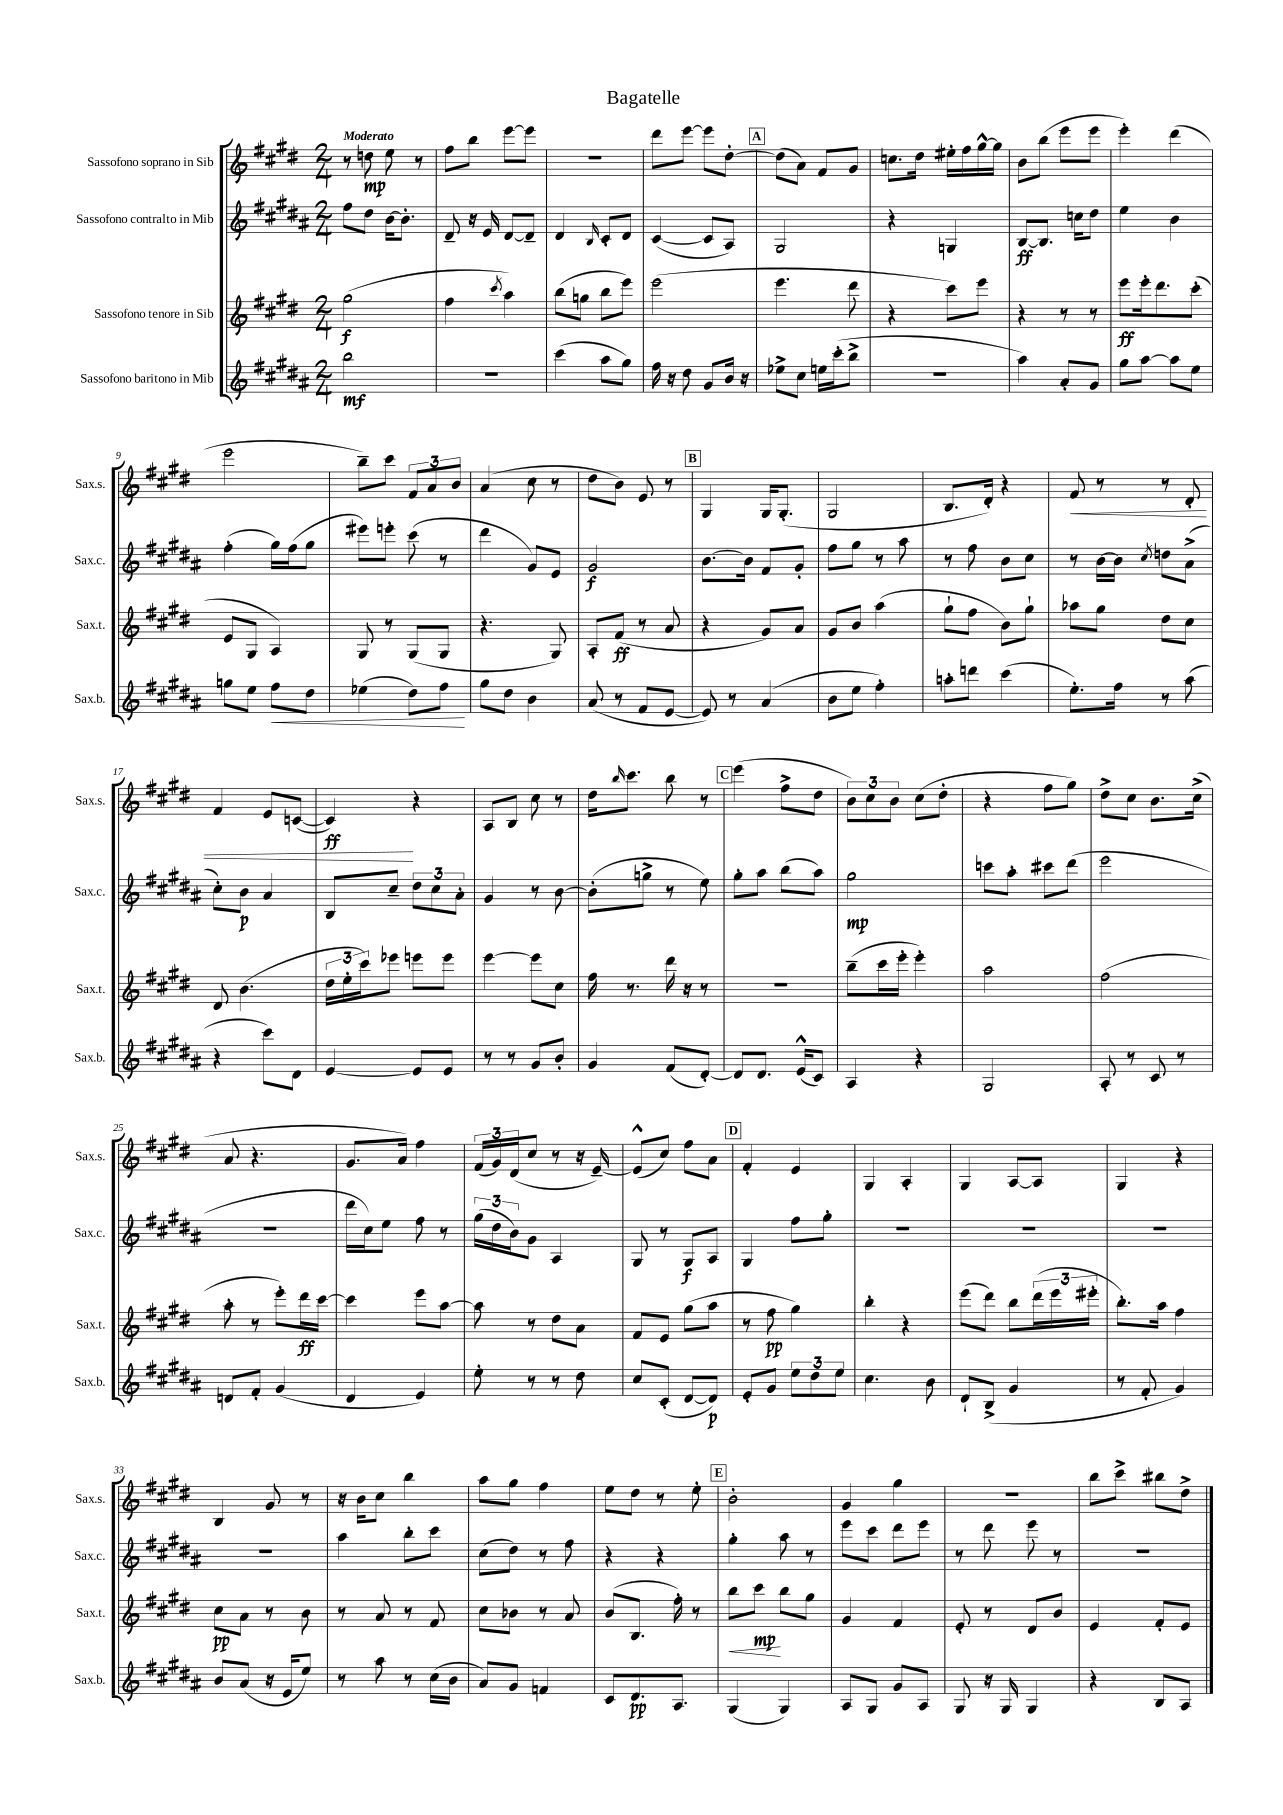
\header { title = "Bagatelle" }
<<
\new StaffGroup <<
\new Staff = "s0" \with { instrumentName = "Sassofono soprano in Sib" shortInstrumentName = "Sax.s." } {
    \clef treble \key e \major \numericTimeSignature \time 2/4 \tempo "Moderato"
    r8 d''8\mp e''8 r8 |
    fis''8 b''8 e'''8~ e'''8 |
    R2 |
    dis'''8 e'''8~ e'''8 dis''8~-. |
    \mark \markup { \box "A" } dis''8( a'8) fis'8 gis'8 |
    c''8. dis''16 eis''16-. fis''16 gis''16~-^ gis''16 |
    b'8 b''8( e'''8 e'''8 |
    e'''4-.) dis'''4( |
    e'''2 |
    b''8--) cis'''8 \tuplet 3/2 { fis'8 a'8 b'8 } |
    a'4( cis''8 r8 |
    dis''8 b'8) e'8 r8 |
    \mark \markup { \box "B" } gis4 gis16 gis8.-.( |
    gis2 |
    b8. dis'16-.) r4 |
    fis'8\< r8 r8 dis'8-. |
    fis'4 e'8 c'8~( |
    c'4\ff\!) r4 |
    a8 b8 cis''8 r8 |
    dis''16 \grace { b''16 } cis'''8. b''8 r8 |
    \mark \markup { \box "C" } e'''4( fis''8-> dis''8 |
    \tuplet 3/2 { b'8) cis''8 b'8 } cis''8( dis''8-. |
    r4 fis''8 gis''8) |
    dis''8-> cis''8 b'8. cis''16->( |
    a'8 r4. |
    gis'8. a'16) fis''4 |
    \tuplet 3/2 { fis'16( gis'16) dis'16( } cis''8 r8 r16 e'16~--) |
    e'8-^( cis''8) fis''8 a'8 |
    \mark \markup { \box "D" } fis'4-. e'4 |
    gis4 a4-. |
    gis4 a8~ a8 |
    gis4 r4 |
    b4 gis'8 r8 |
    r16 b'16 cis''8 b''4 |
    a''8 gis''8 fis''4 |
    e''8 dis''8 r8 e''8-. |
    \mark \markup { \box "E" } b'2-. |
    gis'4 gis''4 |
    R2 |
    b''8 cis'''8-> bis''8 dis''8-> \bar "|." |
}
\new Staff = "s1" \with { instrumentName = "Sassofono contralto in Mib" shortInstrumentName = "Sax.c." } {
    \clef treble \key b \major \numericTimeSignature \time 2/4
    fis''8 dis''8 b'16~ b'8.-. |
    dis'8-- r16 e'16 dis'8~ dis'8-- |
    dis'4 \grace { b16 } cis'8-. dis'8 |
    cis'4~( cis'8 ais8) |
    \mark \markup { \box "A" } gis2 |
    r4 g4 |
    b8~\ff b8. c''16 dis''8 |
    e''4 b'4 |
    fis''4-.( gis''16) fis''16( gis''8 |
    eis'''8) e'''8-. cis'''8( r8 |
    dis'''4 gis'8) e'8 |
    gis'2\f |
    \mark \markup { \box "B" } b'8.~ b'16 fis'8 gis'8-. |
    fis''8 gis''8 r8 ais''8 |
    r8 fis''8 b'8 cis''8 |
    r8 b'16~ b'16 \acciaccatura { cis''8 } d''8 ais'8->( |
    cis''8-.) b'8\p ais'4 |
    b8 cis''8-- \tuplet 3/2 { dis''8 cis''8 ais'8-. } |
    gis'4 r8 b'8~ |
    b'8-.( g''8-> r8 e''8) |
    \mark \markup { \box "C" } gis''8-. ais''8 b''8( ais''8) |
    gis''2\mp |
    c'''8 ais''8-. cis'''8 dis'''8( |
    e'''2 |
    R2 |
    dis'''16 cis''16) e''8 fis''8 r8 |
    \tuplet 3/2 { gis''16( dis''16 b'16) } gis'8 ais4 |
    gis8 r8 gis8\f ais8 |
    \mark \markup { \box "D" } gis4 fis''8 gis''8-. |
    R2 |
    R2 |
    R2 |
    R2 |
    ais''4 b''8-. cis'''8 |
    cis''8( dis''8) r8 fis''8 |
    r4 r4 |
    \mark \markup { \box "E" } gis''4-. ais''8 r8 |
    e'''8 cis'''8 dis'''8 e'''8 |
    r8 dis'''8 e'''8 r8 |
    R2 \bar "|." |
}
\new Staff = "s2" \with { instrumentName = "Sassofono tenore in Sib" shortInstrumentName = "Sax.t." } {
    \clef treble \key e \major \numericTimeSignature \time 2/4
    gis''2\f( |
    fis''4 \acciaccatura { cis'''8 } a''4) |
    b''8( g''8 b''8 e'''8) |
    e'''2( |
    \mark \markup { \box "A" } e'''4. dis'''8 |
    r4 cis'''8) e'''8 |
    r4 r8 r8 |
    e'''8\ff e'''16-. dis'''8. cis'''8-.( |
    e'8 gis8 a4) |
    gis8 r8 gis8( gis8 |
    r4. gis8) |
    a8-. fis'8\ff( r8 a'8 |
    \mark \markup { \box "B" } r4 gis'8) a'8 |
    gis'8 b'8 a''4( |
    gis''8-! fis''8 b'8) gis''8-! |
    aes''8 gis''8 dis''8 cis''8 |
    dis'8 b'4.( |
    \tuplet 3/2 { dis''16 e''16-. cis'''16) } ees'''8 e'''8 e'''8 |
    e'''4~ e'''8 cis''8 |
    fis''16 r8. dis'''16 r16 r8 |
    \mark \markup { \box "C" } r2 |
    b''8--( cis'''16 e'''16-. e'''4-.) |
    a''2 |
    fis''2( |
    a''8-. r8 e'''8-.) dis'''16\ff cis'''16~ |
    cis'''4 e'''8 a''8~ |
    a''8 r8 dis''8 a'8 |
    fis'8 e'8 gis''8( a''8 |
    \mark \markup { \box "D" } r8 fis''8\pp gis''4) |
    b''4-. r4 |
    e'''8( dis'''8) b''8 \tuplet 3/2 { dis'''16( e'''16 eis'''16-. } |
    b''8.-.) a''16 fis''4 |
    cis''8\pp a'8 r8 b'8 |
    r8 a'8 r8 fis'8 |
    cis''8 bes'8 r8 a'8 |
    b'8( b8. fis''16-.) r8 |
    \mark \markup { \box "E" } b''8\< cis'''8\mp\! b''8 gis''8 |
    gis'4 fis'4 |
    e'8-. r8 dis'8 b'8 |
    e'4 fis'8-. e'8 \bar "|." |
}
\new Staff = "s3" \with { instrumentName = "Sassofono baritono in Mib" shortInstrumentName = "Sax.b." } {
    \clef treble \key b \major \numericTimeSignature \time 2/4
    b''2\mf |
    r2 |
    cis'''4( ais''8 gis''8) |
    fis''16 r16 dis''8 gis'8 b'16 r16 |
    \mark \markup { \box "A" } ees''8-> cis''8 e''16 cis'''16-.( b''8-> |
    r2 |
    ais''4) ais'8-. gis'8 |
    gis''8 ais''8~ ais''8 e''8 |
    g''8 e''8 fis''8\< dis''8 |
    ees''4( dis''8) fis''8\! |
    gis''8 dis''8 b'4 |
    ais'8( r8 fis'8 e'8~ |
    \mark \markup { \box "B" } e'8) r8 ais'4( |
    b'8 e''8 fis''4-.) |
    a''8-. d'''8 cis'''4( |
    e''8.-.) fis''16 r8 ais''8( |
    r4 cis'''8) dis'8 |
    e'4~ e'8 e'8 |
    r8 r8 gis'8 b'8-. |
    gis'4 fis'8( dis'8~-.) |
    \mark \markup { \box "C" } dis'8 dis'8. e'16-^( cis'8) |
    ais4 r4 |
    gis2 |
    ais8-. r8 cis'8 r8 |
    d'8 fis'8-. gis'4( |
    dis'4 e'4) |
    e''8-. r8 r8 dis''8 |
    cis''8 cis'8-.( dis'8~ dis'8\p) |
    \mark \markup { \box "D" } e'8-. gis'8 \tuplet 3/2 { e''8 dis''8 e''8 } |
    cis''4. b'8 |
    dis'8-! b8->( gis'4 |
    r8 fis'8-. gis'4) |
    b'8 ais'8( r16 e'16 e''8) |
    r8 ais''8 r8 cis''16( b'16 |
    ais'8) gis'8 f'4 |
    cis'8 dis'8.\pp ais8. |
    \mark \markup { \box "E" } gis4( gis4) |
    ais8 gis8 gis'8 ais8 |
    gis8 r16 gis16 gis4 |
    r4 b8 ais8 \bar "|." |
}
>>
>>
